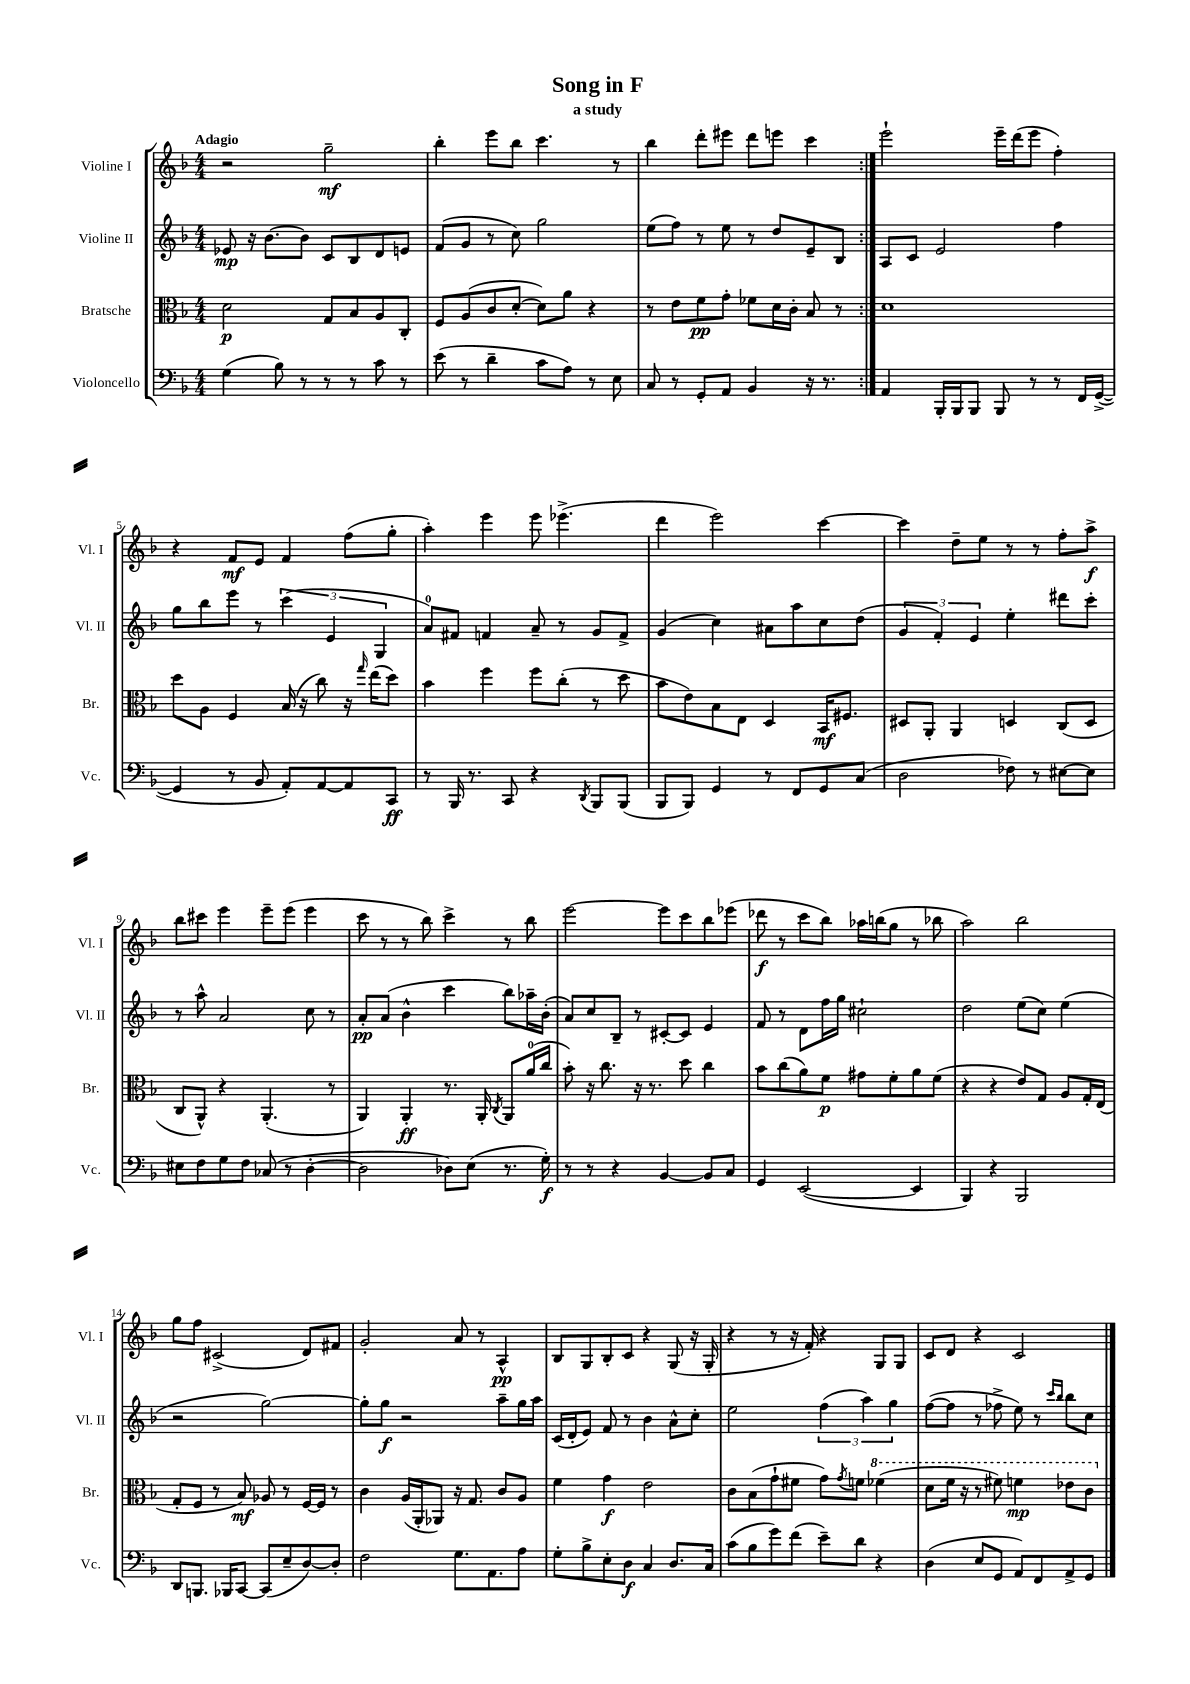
\header { title = "Song in F" subtitle = "a study" }
<<
\new StaffGroup <<
\new Staff = "s0" \with { instrumentName = "Violine I" shortInstrumentName = "Vl. I" } {
    \clef treble \key f \major \numericTimeSignature \time 4/4 \tempo "Adagio"
    \repeat volta 2 { r2 g''2--\mf |
    bes''4-. e'''8 bes''8 c'''4. r8 |
    bes''4 d'''8-. eis'''8 d'''8 e'''8 c'''4 | }
    e'''2-! e'''16-- d'''16( e'''8 f''4-.) |
    r4 f'8\mf e'8 f'4 f''8( g''8-. |
    a''4-.) e'''4 e'''8 ees'''4.->( |
    d'''4 e'''2) c'''4~ |
    c'''4 d''8-- e''8 r8 r8 f''8-. a''8->\f |
    bes''8 cis'''8 e'''4 e'''8-- e'''8( e'''4 |
    c'''8 r8 r8 bes''8) c'''4-> r8 bes''8 |
    e'''2~ e'''8 c'''8 bes''8 ees'''8( |
    des'''8\f r8 c'''8 bes''8) aes''16 b''16( g''8 r8 bes''8 |
    a''2) bes''2 |
    g''8 f''8 cis'2->( d'8) fis'8 |
    g'2-. a'8 r8 a4-^\pp |
    bes8 g8 bes8-. c'8 r4 g8( r16 g16-. |
    r4 r8 r16 f'16-.) r4 g8 g8 |
    c'8 d'8 r4 c'2 \bar "|." |
}
\new Staff = "s1" \with { instrumentName = "Violine II" shortInstrumentName = "Vl. II" } {
    \clef treble \key f \major \numericTimeSignature \time 4/4
    \repeat volta 2 { ees'8\mp r16 bes'8.~ bes'8 c'8 bes8 d'8 e'8 |
    f'8( g'8 r8 c''8) g''2 |
    e''8( f''8) r8 e''8 r8 d''8 e'8-- bes8 | }
    a8 c'8 e'2 f''4 |
    g''8 bes''8 e'''8 r8 \tuplet 3/2 { c'''4( e'4 g4 } |
    a'8-0) fis'8 f'4 a'8-- r8 g'8 f'8-> |
    g'4( c''4) ais'8 a''8 c''8 d''8( |
    \tuplet 3/2 { g'4 f'4-.) e'4 } e''4-. dis'''8 c'''8-. |
    r8 a''8-^ a'2 c''8 r8 |
    a'8-.\pp a'8( bes'4-^ c'''4 bes''8) aes''16-- bes'16-.( |
    a'8) c''8 bes8-- r8 cis'8~-. cis'8 e'4 |
    f'8 r8 d'8 f''16 g''16 cis''2-! |
    d''2 e''8( c''8) e''4( |
    r2 g''2~) |
    g''8-. g''8\f r2 a''8-- g''16 a''16 |
    c'16( d'16-. e'8) f'8 r8 bes'4 a'8-^ c''8-. |
    e''2 \tuplet 3/2 { f''4( a''4) g''4 } |
    f''8~( f''8 r8 fes''8-> e''8) r8 \grace { c'''16 bes''16 } bes''8 c''8 \bar "|." |
}
\new Staff = "s2" \with { instrumentName = "Bratsche" shortInstrumentName = "Br." } {
    \clef alto \key f \major \numericTimeSignature \time 4/4
    \repeat volta 2 { d'2\p g8 bes8 a8 c8-. |
    f8 a8( c'8 d'8~-. d'8) a'8 r4 |
    r8 e'8 f'8\pp g'8-. fes'8 d'16 c'16-. bes8 r8 | }
    d'1 |
    d''8 a8 f4 bes16( r16 c''8) r16 \grace { g''16 } e''16( d''8) |
    bes'4 f''4 f''8 c''8-.( r8 d''8 |
    bes'8 e'8) bes8 e8 d4 bes,16\mf fis8. |
    dis8 a,8-. a,4 d4 c8( d8 |
    c8 a,8-^) r4 a,4.-.( r8 |
    a,4) a,4-.\ff r8. a,16-. \acciaccatura { c8 } a,8 a'16-0( c''16 |
    bes'8-.) r16 c''8. r16 r8. d''8 c''4 |
    bes'8 c''8( a'8) f'8\p gis'8 f'8-. a'8 f'8( |
    r4 r4 e'8) g8 a8 g16-. e16( |
    g8-. f8 r8 bes8\mf) aes8 r8 f16~ f16 r8 |
    c'4 a16( a,16-. aes,8) r16 g8. c'8 a8 |
    f'4 g'4\f e'2 |
    c'8 bes8( g'8-! fis'8 g'8) \acciaccatura { g'8 } f'8 \ottava #1 fes''4( |
    d''8 f''16 r16 r8 fis''8) f''4\mp ees''8 c''8 \ottava #0 \bar "|." |
}
\new Staff = "s3" \with { instrumentName = "Violoncello" shortInstrumentName = "Vc." } {
    \clef bass \key f \major \numericTimeSignature \time 4/4
    \repeat volta 2 { g4( bes8) r8 r8 r8 c'8 r8 |
    e'8( r8 d'4-- c'8 a8) r8 e8 |
    c8 r8 g,8-. a,8 bes,4 r16 r8. | }
    a,4 bes,,16-. bes,,16 bes,,8 bes,,8 r8 r8 f,16 g,16~->( |
    g,4 r8 bes,8 a,8-.) a,8~ a,8 c,8\ff |
    r8 bes,,16 r8. c,8 r4 \acciaccatura { d,8 } bes,,8 bes,,8( |
    bes,,8 bes,,8) g,4 r8 f,8 g,8 c8( |
    d2 fes8) r8 eis8~ eis8 |
    eis8 f8 g8 f8 ces8( r8 d4~-. |
    d2 des8) e8( r8. g16-.\f) |
    r8 r8 r4 bes,4~ bes,8 c8 |
    g,4 e,2~( e,4 |
    bes,,4) r4 bes,,2 |
    d,8 b,,8. bes,,16 c,8~ c,8( e8-- d8~) d8-. |
    f2 g8. a,8. a8 |
    g8-. bes8-> e8-. d8\f c4 d8. c16 |
    c'8( bes8 g'8) f'8( e'8--) d'8 r4 |
    d4( e8 g,8 a,8) f,8 a,8-> g,8 \bar "|." |
}
>>
>>
